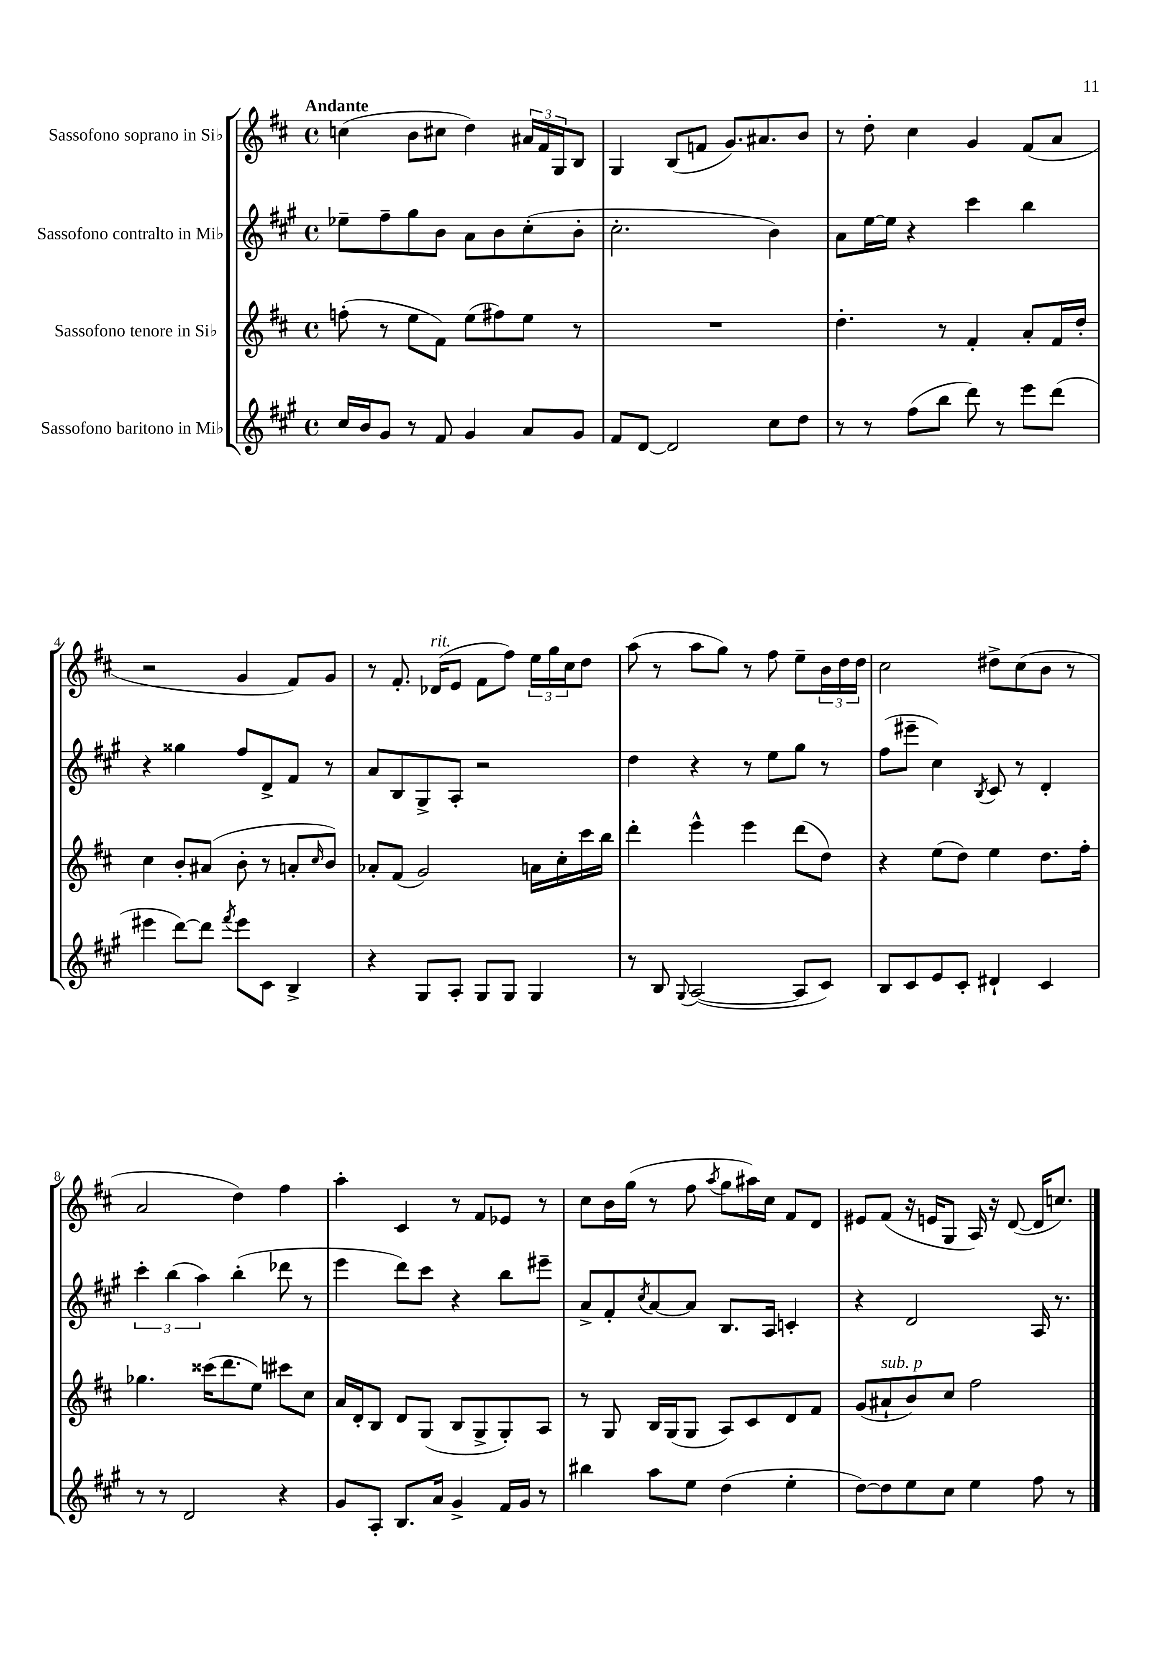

**kern	**kern	**kern	**kern
*part4	*part3	*part2	*part1
*staff4	*staff3	*staff2	*staff1
*I"Sassofono baritono in Mi♭	*I"Sassofono tenore in Si♭	*I"Sassofono contralto in Mi♭	*I"Sassofono soprano in Si♭
*clefG2	*clefG2	*clefG2	*clefG2
*k[f#c#g#]	*k[f#c#]	*k[f#c#g#]	*k[f#c#]
*M4/4	*M4/4	*M4/4	*M4/4
*met(c)	*met(c)	*met(c)	*met(c)
=1	=1	=1	=1
!	!	!	!LO:TX:a:B:t=Andante
16cc#/LL	(8ffn'\	8ee-X~\L	(4ccn\
16b/J	.	.	.
8g#/J	8r	8ff#~\	.
8r	8ee\L	8gg#\	8b\L
8f#/	8f#\J)	8b\J	8cc#X\J
4g#/	(8ee\L	8a\L	4dd\)
.	8ff#X\)	8b\	.
8a/L	8ee\J	(8cc#'\	24a#X/LL
.	.	.	24f#/
.	.	.	24G/J
8g#/J	8r	8b'\J	8B/J
=2	=2	=2	=2
8f#/L	1r	2.cc#'\	4G/
[8d/J	.	.	.
2d/]	.	.	(8B/L
.	.	.	8fn/J
.	.	.	8.g/L)
.	.	.	8.a#X/
8cc#\L	.	4b\)	.
8dd\J	.	.	8b/J
=3	=3	=3	=3
8r	4.dd'\	8a\L	8r
8r	.	[16ee\L	8dd'\
.	.	16ee\JJ]	.
(8ff#\L	.	4r	4cc#\
8bb\J	8r	.	.
8ddd\)	4f#'/	4ccc#\	4g/
8r	.	.	.
8eee\L	8a'/L	4bb\	(8f#/L
(8ddd\J	16f#/L	.	8a/J
.	16dd'/JJ	.	.
!!LO:LB:g=z
=4	=4	=4	=4
4eee#X\	4cc#\	4r	2r
[8ddd\L)	8b'/L	4gg##X\	.
8ddd\J]	(8a#X/J	.	.
8qfff#/	.	.	.
8eee#\L	8b'\	8ff#/L	4g/
8c#\J	8r	8d^/	.
4B^/	8an'/L	8f#/J	8f#/L)
.	16qqcc#/	.	.
.	8b/J)	8r	8g/J
=5	=5	=5	=5
4r	8a-X'/L	8a/L	8r
.	(8f#/J	8B/	8.f#'/
8G#/L	2g/)	8G#^/	.
!	!	!	!LO:TX:a:i:t=rit.
.	.	.	(16d-X/KL
8A'/J	.	8A'/J	8e/J
8G#/L	.	2r	8f#\L
8G#/J	.	.	8ff#\J)
4G#/	16an\LL	.	24ee\LL
.	.	.	24gg\
.	16cc#'\	.	.
.	.	.	24cc#\J
.	16ccc#\	.	8dd\J
.	16bb\JJ	.	.
=6	=6	=6	=6
8r	4ddd'\	4dd\	(8aa\
8B/	.	.	8r
8qqG#/	.	.	.
([2A/	4eee^^\	4r	8aa\L
.	.	.	8gg\J)
.	4eee\	8r	8r
.	.	8ee\L	8ff#\
8A/L]	(8ddd\L	8gg#\J	8ee~\L
8c#/J)	8dd\J)	8r	24b\L
.	.	.	24dd\
.	.	.	24dd\JJ
=7	=7	=7	=7
8B/L	4r	(8ff#\L	2cc#\
8c#/	.	8eee#X~\J	.
8e/	(8ee\L	4cc#\)	.
8c#'/J	8dd\J)	.	.
.	.	8qB/	.
4d#X`/	4ee\	8c#/	8dd#X^\L
.	.	8r	(8cc#\
4c#/	8.dd\L	4d'/	8b\J
.	.	.	8r
.	16ff#'\Jk	.	.
!!LO:LB:g=z
=8	=8	=8	=8
8r	4.gg-X\	6ccc#'\	2a/
8r	.	.	.
.	.	(6bb\	.
2d/	.	.	.
.	.	6aa\)	.
.	(16ccc##X\KL	.	.
.	8.ddd\	.	.
.	.	(4bb'\	4dd\)
.	8ee\J)	.	.
4r	8ccc#X\L	8ddd-X\	4ff#\
.	8cc#\J	8r	.
=9	=9	=9	=9
8g#/L	16a/LL	4eee\	4aa'\
.	16d'/J	.	.
8A'/J	8B/J	.	.
8.B/L	8d/L	8ddd\L)	4c#/
.	(8G/J	8ccc#\J	.
16a/Jk	.	.	.
4g#^/	8B/L	4r	8r
.	8G^/	.	8f#/L
16f#/LL	8G'/)	8bb\L	8e-X/J
16g#/JJ	.	.	.
8r	8A/J	8eee#X~\J	8r
=10	=10	=10	=10
4bb#X\	8r	8a^/L	8cc#\L
.	8G/	8f#'/	16b\L
.	.	.	(16gg\JJ
.	.	8qcc#/	.
8aa\L	16B/LL	[8a/	8r
.	(16G/J	.	.
8ee\J	8G/J	8a/J]	8ff#\
.	.	.	8qaa/
(4dd\	8A/L)	8.B/L	8gg\L
.	8c#/	.	16aa#X\L)
.	.	16A/Jk	16cc#\JJ
4ee'\	8d/	4cn'/	8f#/L
.	8f#/J	.	8d/J
=11	=11	=11	=11
[8dd\L)	(8g/L	4r	8e#X/L
!	!LO:TX:a:i:t=sub. p	!	!
8dd\]	8a#X`/	.	(8f#/J
8ee\	8b/)	2d/	16r
.	.	.	16en/KL
8cc#\J	8cc#/J	.	8G/J
4ee\	2ff#\	.	16A/)
.	.	.	16r
.	.	.	([8d/
8ff#\	.	16A/	16d/KL]
.	.	8.r	8.ccn/J)
8r	.	.	.
==	==	==	==
*-	*-	*-	*-
